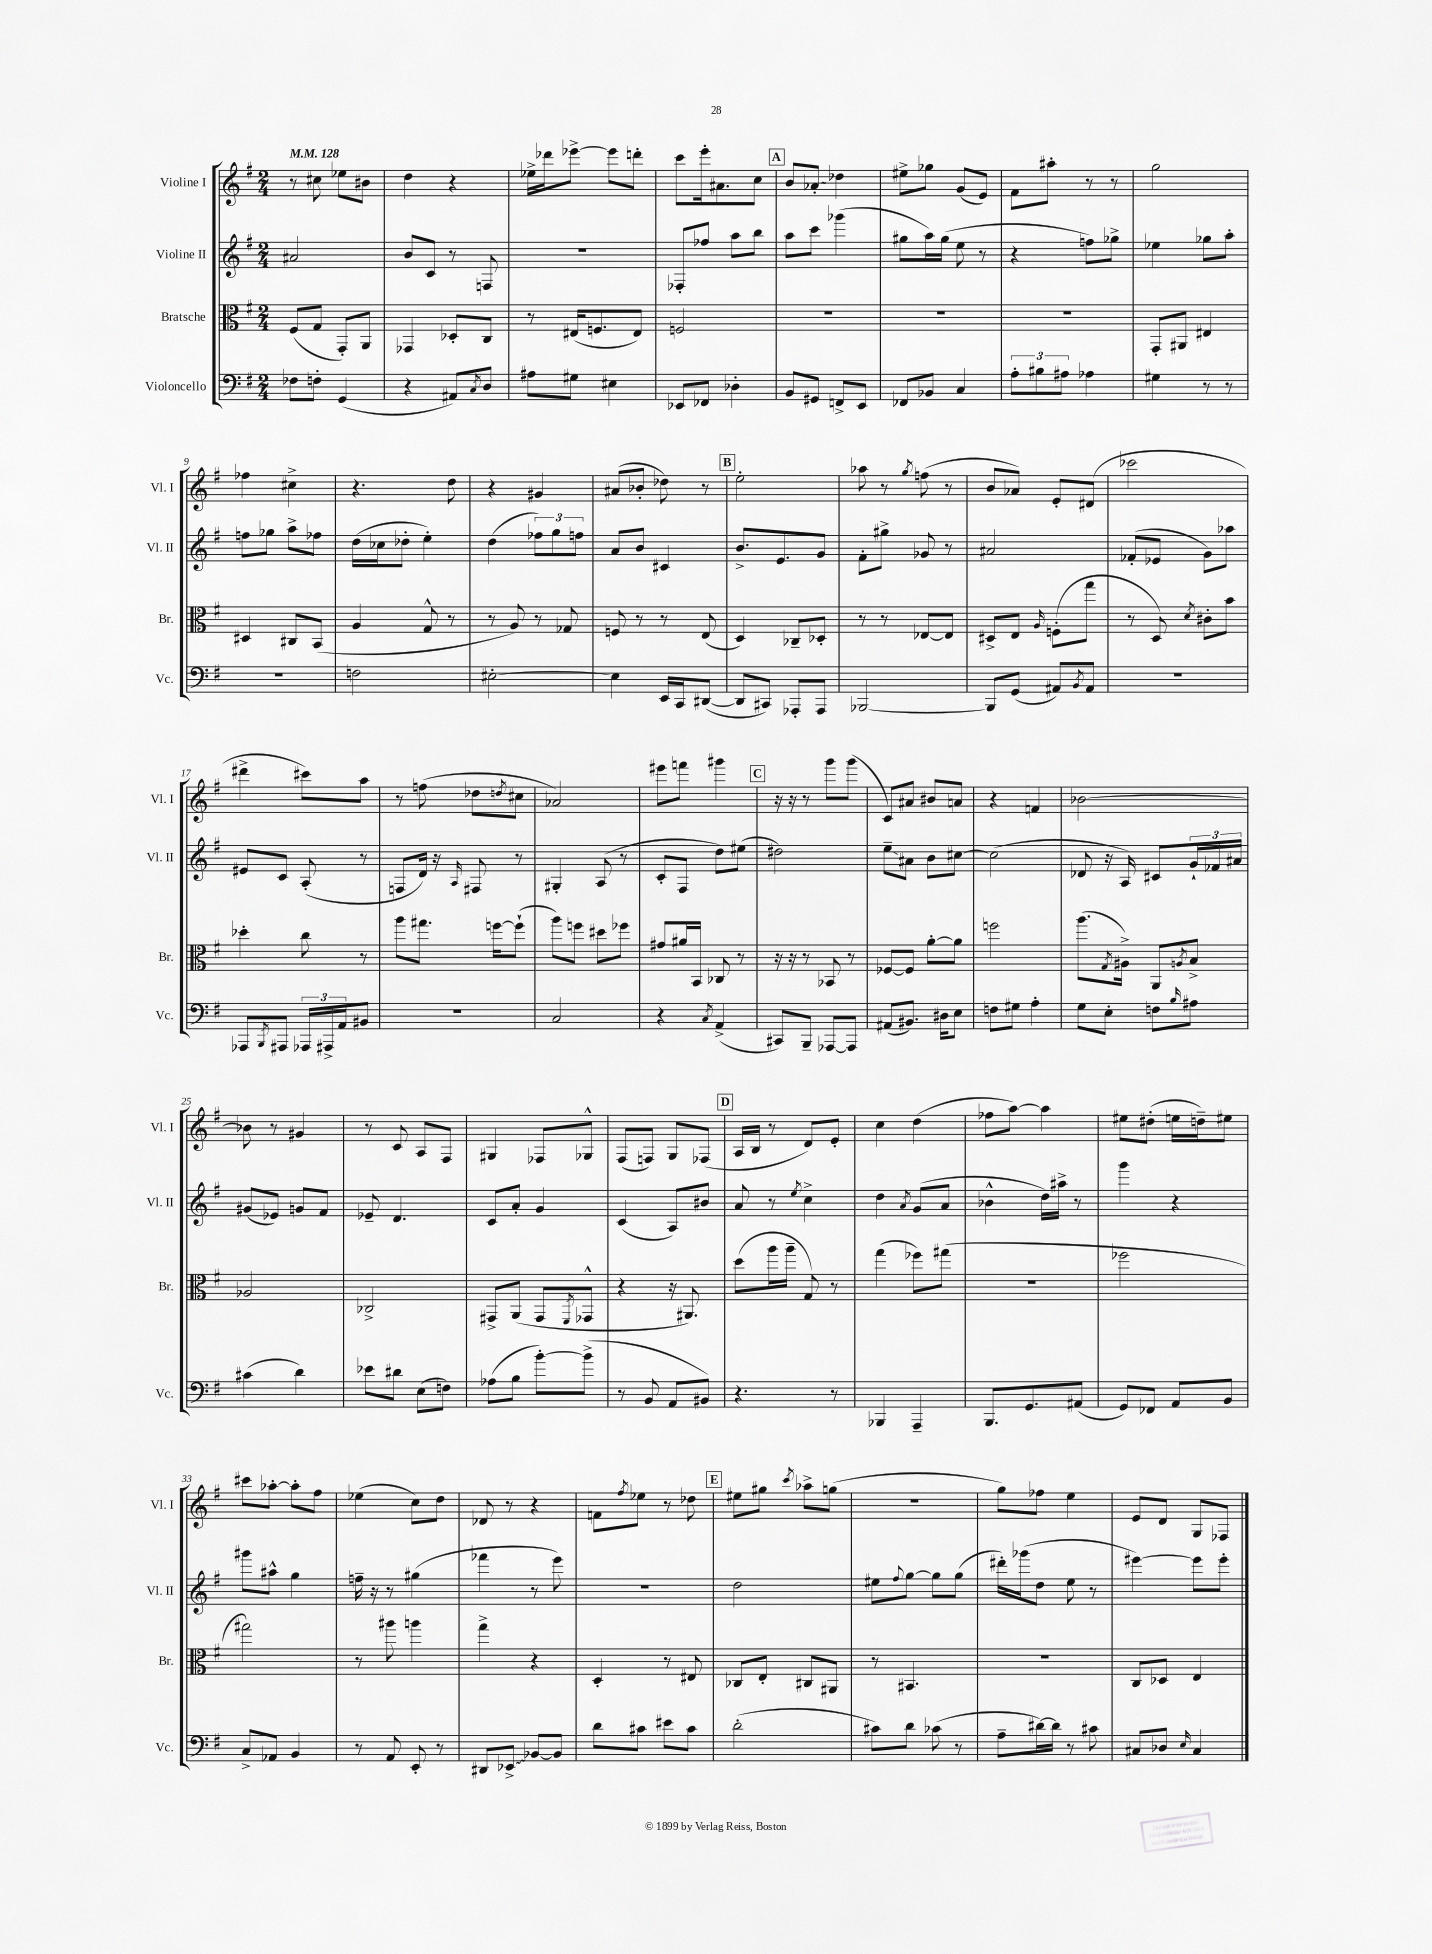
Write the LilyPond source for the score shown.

<<
\new StaffGroup <<
\new Staff = "s0" \with { instrumentName = "Violine I" shortInstrumentName = "Vl. I" } {
    \clef treble \key g \major \numericTimeSignature \time 2/4 \tempo 4 = 128
    r8 cis''8 ees''8 bis'8 |
    d''4 r4 |
    ees''16-> des'''16 ees'''8~-> ees'''8 d'''8-. |
    c'''8 e'''16-. ais'8. c''8 |
    \mark \markup { \box "A" } b'8 \once \override Glissando.style = #'zigzag aes'8-.\glissando des''4 |
    eis''8-> ges''8 g'8( e'8) |
    fis'8 ais''8-. r8 r8 |
    g''2 |
    fes''4 cis''4-> |
    r4. d''8 |
    r4 gis'4 |
    ais'8( bes'8-. des''8) r8 |
    \mark \markup { \box "B" } e''2-. |
    aes''8 r8 \acciaccatura { g''8 } f''8( r8 |
    b'8 aes'8) e'8-. dis'8( |
    ces'''2 |
    dis'''4-> cis'''8) a''8 |
    r8 f''8( des''8 \acciaccatura { d''8 } cis''8 |
    aes'2) |
    eis'''8 f'''8 gis'''4 |
    \mark \markup { \box "C" } r16 r16 r8 g'''8 g'''8( |
    c'8) ais'8 bis'8 a'8 |
    r4 f'4 |
    bes'2~ |
    bes'8 r8 gis'4 |
    r8 c'8 a8 fis8 |
    gis4 fes8 ges8-^ |
    fis8( f8) g8 fes8( |
    \mark \markup { \box "D" } a16 b16 r8 d'8) e'8-. |
    c''4 d''4( |
    fes''8 a''8~) a''4 |
    eis''8 dis''8-.( e''16 d''16--) eis''8 |
    cis'''8 aes''8~-. aes''8-. fis''8 |
    ees''4( c''8) d''8 |
    des'8 r8 r4 |
    f'8 \acciaccatura { fis''8 } ees''8 r8 des''8 |
    \mark \markup { \box "E" } eis''8 gis''8 \acciaccatura { c'''8 } aes''8-> g''8( |
    R2 |
    g''8) fes''8 e''4 |
    e'8 d'8 g8 fes8 \bar "|." |
}
\new Staff = "s1" \with { instrumentName = "Violine II" shortInstrumentName = "Vl. II" } {
    \clef treble \key g \major \numericTimeSignature \time 2/4
    ais'2 |
    b'8 c'8 r8 f8 |
    R2 |
    fes8-. fes''8 a''8 b''8 |
    \mark \markup { \box "A" } a''8 c'''8 ges'''4( |
    gis''8 a''16) gis''16( e''8 r8 |
    r4 f''8) ges''8-> |
    ees''4 ges''8 a''8-. |
    f''8 ges''8 a''8-> fes''8 |
    d''16( ces''16 des''8-. e''4-.) |
    d''4( \tuplet 3/2 { fes''8) g''8 f''8 } |
    a'8 b'8 cis'4 |
    \mark \markup { \box "B" } b'8.-> e'8. g'8 |
    fis'8-. gis''8-> ges'8 r8 |
    ais'2 |
    fes'8-.( ees'8 g'8) aes''8 |
    eis'8 c'8 a8-.( r8 |
    f8 d'16) r16 \grace { a16 } fis8 r8 |
    gis4-. a8( r8 |
    c'8-. fis8 d''8) eis''8( |
    \mark \markup { \box "C" } dis''2) |
    e''8--\glissando ais'8 b'8 cis''8~ |
    cis''2( |
    des'8 r16 a16) cis'8 \tuplet 3/2 { g'16-! fes'16 ais'16 } |
    gis'8( ees'8) g'8 fis'8 |
    ees'8-- d'4. |
    c'8 a'8-. g'4 |
    c'4( a8) bis'8 |
    \mark \markup { \box "D" } a'8 r8 \acciaccatura { e''8 } c''4-> |
    d''4 \acciaccatura { a'8 } g'8( a'8 |
    bes'4-^ d''16) ais''16-> r8 |
    g'''4 r4 |
    gis'''8 ais''8-^ g''4 |
    f''16-- r16 r8 gis''4( |
    fes'''4 r8 e'''8) |
    r2 |
    \mark \markup { \box "E" } d''2 |
    eis''8 \appoggiatura { fis''8 } g''8~ g''8 g''8( |
    dis'''16-.) ges'''16( d''8 e''8 r8 |
    eis'''4~) eis'''8 eis'''8-. \bar "|." |
}
\new Staff = "s2" \with { instrumentName = "Bratsche" shortInstrumentName = "Br." } {
    \clef alto \key g \major \numericTimeSignature \time 2/4
    fis8( g8 g,8-.) a,8 |
    ges,4 des8-. c8 |
    r8 eis16( f8. eis8) |
    f2 |
    \mark \markup { \box "A" } R2 |
    R2 |
    R2 |
    g,8-. ais,8 eis4 |
    dis4 cis8 b,8( |
    a4 g8-^ r8 |
    r8 a8) r8 ges8 |
    f8 r8 r8 e8( |
    \mark \markup { \box "B" } d4) ces8-- des8-. |
    r8 r8 ees8~ ees8 |
    dis8-> e8 \grace { a16 } f8-.( g''8 |
    r8 d8) \acciaccatura { d'8 } cis'8-. b'8 |
    des''4-. c''8 r8 |
    a''8 gis''8. f''16~ f''8-!( |
    a''8) f''8 dis''8 fes''8 |
    gis'8 ais'16 b,16 ces8 r8 |
    \mark \markup { \box "C" } r16 r16 r8 bes,8 r8 |
    fes8~ fes8 a'8~-. a'8 |
    f''2 |
    a''8.( \acciaccatura { g8 } ais16->) a,8 \acciaccatura { a8 } b8-> |
    aes2 |
    ces2-> |
    gis,8-> a,8( gis,8 \acciaccatura { fis,8 } ges,8-^ |
    r4 r16 ais,8.) |
    \mark \markup { \box "D" } d''8( a''16 a''16-- g8) r8 |
    g''4( fes''8) gis''8( |
    R2 |
    fes''2 |
    gis''2) |
    r8 ais''8 a''4 |
    g''4-> r4 |
    d4-. r8 eis8 |
    \mark \markup { \box "E" } ces8 e8-. cis8 ais,8 |
    r8 bis,4. |
    R2 |
    c8 des8 e4 \bar "|." |
}
\new Staff = "s3" \with { instrumentName = "Violoncello" shortInstrumentName = "Vc." } {
    \clef bass \key g \major \numericTimeSignature \time 2/4
    fes8 f8-. g,4( |
    r4 ais,8) \acciaccatura { c8 } d8 |
    ais8 gis8 eis4 |
    ees,8 fes,8 des4-. |
    \mark \markup { \box "A" } b,8 gis,8 f,8-> e,8 |
    fes,8 bes,8 c4 |
    \tuplet 3/2 { a8-. bis8 ais8 } aes4 |
    gis4 r8 r8 |
    R2 |
    f2 |
    eis2~-. |
    eis4 e,16 c,16 dis,8~( |
    \mark \markup { \box "B" } dis,8 cis,8) aes,,8-. aes,,8 |
    bes,,2~ |
    bes,,8 g,8( ais,8) \acciaccatura { b,8 } ais,8 |
    r2 |
    aes,,8 \acciaccatura { b,,8 } ais,,8 \tuplet 3/2 { aes,,16 ais,,16-> a,16 } bis,8 |
    R2 |
    c2 |
    r4 \acciaccatura { c8 } a,4->( |
    \mark \markup { \box "C" } cis,8) b,,8-- aes,,8~ aes,,8 |
    ais,8( bis,8.) dis16 e8 |
    f8 gis8 a4-. |
    g8 e8-. f8 \grace { b16 } ais8 |
    cis'4( d'4) |
    ees'8 dis'8 e8( f8) |
    aes8( b8 b'8~-.) b'8->( |
    r8 b,8 a,8 bis,8) |
    \mark \markup { \box "D" } r4. r8 |
    bes,,4 a,,4-- |
    b,,8. g,8. ais,8( |
    g,8) fes,8 a,8 b,8 |
    c8-> aes,8 b,4 |
    r8 a,8 e,8-. r8 |
    dis,8 \once \override Glissando.style = #'zigzag ees,8->\glissando bes,8~ bes,8 |
    d'8 cis'8 eis'8 cis'8 |
    \mark \markup { \box "E" } d'2-.( |
    cis'8) d'8 ces'8( r8 |
    a8-- dis'16~) dis'16 r8 cis'8 |
    cis8 des8 \grace { e16 } cis4 \bar "|." |
}
>>
>>
